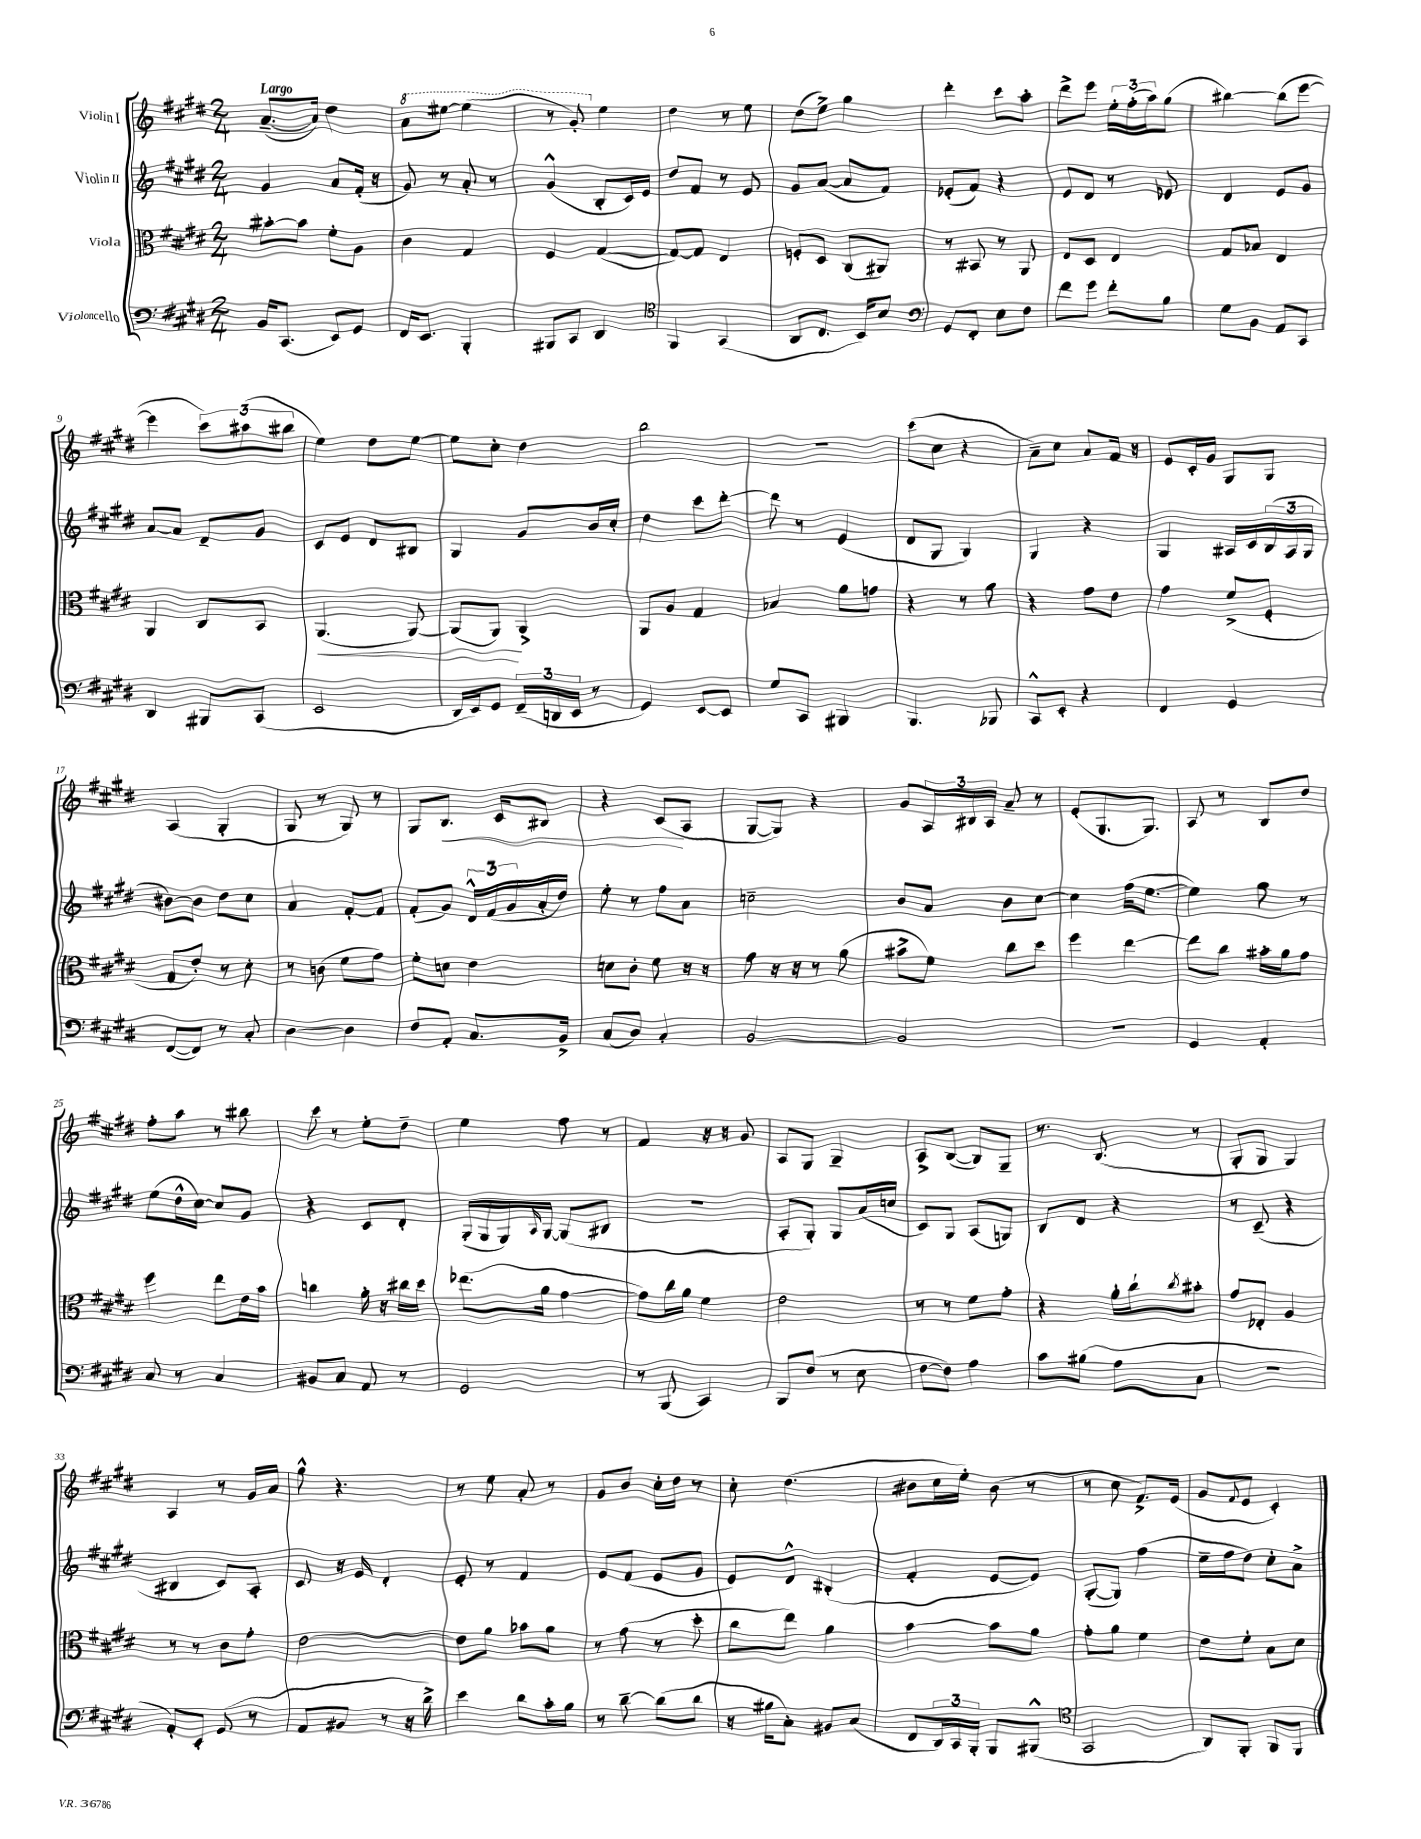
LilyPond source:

<<
\new StaffGroup <<
\new Staff = "s0" \with { instrumentName = "Violin I" } {
    \clef treble \key e \major \numericTimeSignature \time 2/4 \tempo "Largo"
    a'8.~--( a'16) dis''4 |
    \ottava #1 a''8 eis'''8~ eis'''4( |
    r8 gis''8-.) \ottava #0 e''4 |
    dis''4 r8 e''8 |
    dis''8( e''8->) gis''4 |
    dis'''4-. cis'''8 a''8-. |
    dis'''8-> e'''8 \tuplet 3/2 { e''16-. fis''16-.( a''16) } gis''8( |
    bis''4~) bis''8( e'''8~ |
    e'''4 \tuplet 3/2 { cis'''8) ais''8( bis''8 } |
    e''4) dis''8 e''8~ |
    e''8 cis''8-. dis''4 |
    b''2 |
    R2 |
    cis'''8( cis''8 r4 |
    a'8--) cis''8 a'8 fis'16 r16 |
    e'8 cis'16-. gis'16 gis8 gis8 |
    a4( gis4-. |
    gis8 r8 gis8) r8 |
    gis8 b8.\< cis'16 bis8 |
    r4 cis'8\!( a8 |
    gis8~ gis8) r4 |
    gis'8 \tuplet 3/2 { a16 bis16 a16 } a'8-- r8 |
    e'8-.( gis8. gis8.) |
    a8 r8 b8 dis''8 |
    fis''8-. a''8 r8 bis''8 |
    cis'''8 r8 e''8-. dis''8-- |
    e''4 fis''8 r8 |
    fis'4 r16 r16 gis'8 |
    a8 gis8 gis4-- |
    a8-> b8~( b8) gis8-- |
    r8. b8.( r8 |
    gis8-. gis8 gis4) |
    a4 r8 gis'16 a'16 |
    gis''8-^ r4. |
    r8 e''8 a'8-. r8 |
    gis'8 b'8 cis''16-. dis''16 r8 |
    cis''8-. dis''4.( |
    bis'8 cis''16 e''16-.) bis'8( r8 |
    r8 cis''8 fis'8.->) e'16( |
    gis'8 \appoggiatura { fis'8 } e'8 cis'4-.) \bar "|." |
}
\new Staff = "s1" \with { instrumentName = "Violin II" } {
    \clef treble \key e \major \numericTimeSignature \time 2/4
    gis'4 a'8 fis'16-.( r16 |
    gis'8) r8 a'8-. r8 |
    gis'4-^( b8-. cis'16) e'16 |
    dis''8 fis'8 r8 e'8 |
    gis'8 a'8~( a'8 fis'8) |
    ees'8-.( fis'8) r4 |
    e'8 dis'8 r8 ees'8 |
    dis'4 e'8 gis'8 |
    a'8~ a'8 dis'8-- gis'8 |
    cis'8 e'8 dis'8 bis8 |
    gis4 gis'8 b'16 cis''16-. |
    dis''4 cis'''8 dis'''8~-. |
    dis'''8 r8 e'4( |
    dis'8 gis8 gis4) |
    gis4 r4 |
    gis4 ais16 cis'16 \tuplet 3/2 { b16( ais16 gis16 } |
    bis'8~) bis'8 dis''8 cis''8 |
    a'4 fis'8~-. fis'8 |
    fis'8-.( gis'8) \tuplet 3/2 { dis'16-^ fis'16( gis'16 } a'16-. dis''16) |
    e''8-. r8 fis''8 a'8 |
    c''2-- |
    b'8 a'8 b'8 cis''8~ |
    cis''4 fis''16( e''8.~ |
    e''4) gis''8 r8 |
    e''8( dis''16-^ cis''16~) cis''8 gis'8 |
    r4 cis'8 dis'8-. |
    gis16-.( gis16 gis16) \grace { a16 } gis16~ gis8( bis8 |
    R2 |
    a8-. gis8-.) gis8 a'16( c''16 |
    cis'8) gis8 a8( g8) |
    b8 dis'8 r4 |
    r8 cis'8--( r4 |
    bis4 cis'8) a8-. |
    cis'8 r16 e'16 dis'4-. |
    e'8-. r8 fis'4 |
    e'8 fis'8( e'8 gis'8 |
    e'8) dis'8-^ bis4-.( |
    fis'4-. e'8~ e'8) |
    gis8~-.( gis8) fis''4( |
    e''16-- fis''16 dis''8) cis''8-. a'8-> \bar "|." |
}
\new Staff = "s2" \with { instrumentName = "Viola" } {
    \clef alto \key e \major \numericTimeSignature \time 2/4
    bis'8~-. bis'8 fis'8-. a8 |
    cis'4 gis4 |
    fis4 gis4~( |
    gis8~) gis8 e4 |
    f8-. dis8 cis8( ais,8) |
    r8 bis,8 r8 a,8 |
    e8 dis8 e4 |
    gis8 bes8 e4 |
    a,4 cis8 b,8 |
    a,4.\<( a,8~) |
    a,8( a,8\!) a,4-> |
    a,8 a8 gis4 |
    bes4 a'8 g'8 |
    r4 r8 a'8 |
    r4 gis'8 e'8 |
    gis'4 fis'8->( fis8-. |
    gis8 e'8-.) r8 dis'8-. |
    r8 c'8( fis'8 gis'8) |
    fis'8-. d'8 e'4 |
    d'8 cis'8-. fis'8 r16 r16 |
    gis'8 r16 r16 r8 a'8( |
    bis'8-> fis'8) cis''8 dis''8 |
    fis''4 e''4~ |
    e''8 cis''8 bis'16-. a'16 gis'8 |
    fis''4 e''8 e'16 b'16 |
    c''4 a'16-. r16 cis''16 dis''16 |
    ees''8.( a'16 gis'4~ |
    gis'8) cis''16 a'16 fis'4 |
    e'2 |
    r8 r8 fis'8 gis'8-. |
    r4 a'16-. cis''16-! \acciaccatura { cis''8 } bis'8-. |
    gis'8 ees8-. a4 |
    r8 r8 cis'8 gis'8-. |
    e'2~ |
    e'8 a'8 bes'8 a'8 |
    r8 gis'8( r8 dis''8-. |
    cis''8 e''8) a'4 |
    b'4~ b'8 a'8 |
    gis'8-. a'8 fis'4 |
    e'8 fis'8-. b8 dis'8 \bar "|." |
}
\new Staff = "s3" \with { instrumentName = "Violoncello" } {
    \clef bass \key e \major \numericTimeSignature \time 2/4
    b,16 cis,8.( e,8) gis,8 |
    fis,16 e,8. b,,4-. |
    bis,,8 cis,8 dis,4 |
    \clef tenor fis,4 gis,4( |
    a,8 cis8. b,16) b8 |
    \clef bass gis,8 fis,8-. e8 fis8 |
    fis'8 gis'8 fis'8-. b8 |
    gis8 b,8 a,8 cis,8 |
    dis,4 bis,,8 cis,8( |
    e,2 |
    dis,16 e,16) gis,8 \tuplet 3/2 { fis,16--( d,16 e,16 } r8 |
    gis,4) e,8~ e,8 |
    gis8 cis,8 bis,,4 |
    b,,4. bes,,8 |
    cis,8-^ e,8-. r4 |
    fis,4 gis,4 |
    fis,8~( fis,8) r8 cis8-. |
    dis4~ dis4 |
    fis8 a,8-. cis8. b,16-> |
    cis8( dis8) cis4-. |
    b,2~ |
    b,2 |
    r2 |
    gis,4 a,4-. |
    cis8 r8 cis4 |
    bis,8 cis8 a,8 r8 |
    gis,2 |
    r8 b,,8( cis,4) |
    b,,8 fis8( r8 e8 |
    fis8~ fis8) a4 |
    cis'8 bis8( a8 cis8 |
    r2 |
    a,8-.) e,8-. gis,8( r8 |
    a,8 bis,8 r8 r16 dis'16->) |
    e'4 dis'8 cis'16-. b16 |
    r8 dis'8~-- dis'8( dis'8 |
    r16 bis16 cis8-.) bis,8 cis8( |
    fis,8 \tuplet 3/2 { dis,16) cis,16 b,,16-. } b,,8 bis,,8-^( |
    \clef tenor gis,2 |
    a,8) fis,8-. fis,8 fis,8 \bar "|." |
}
>>
>>
